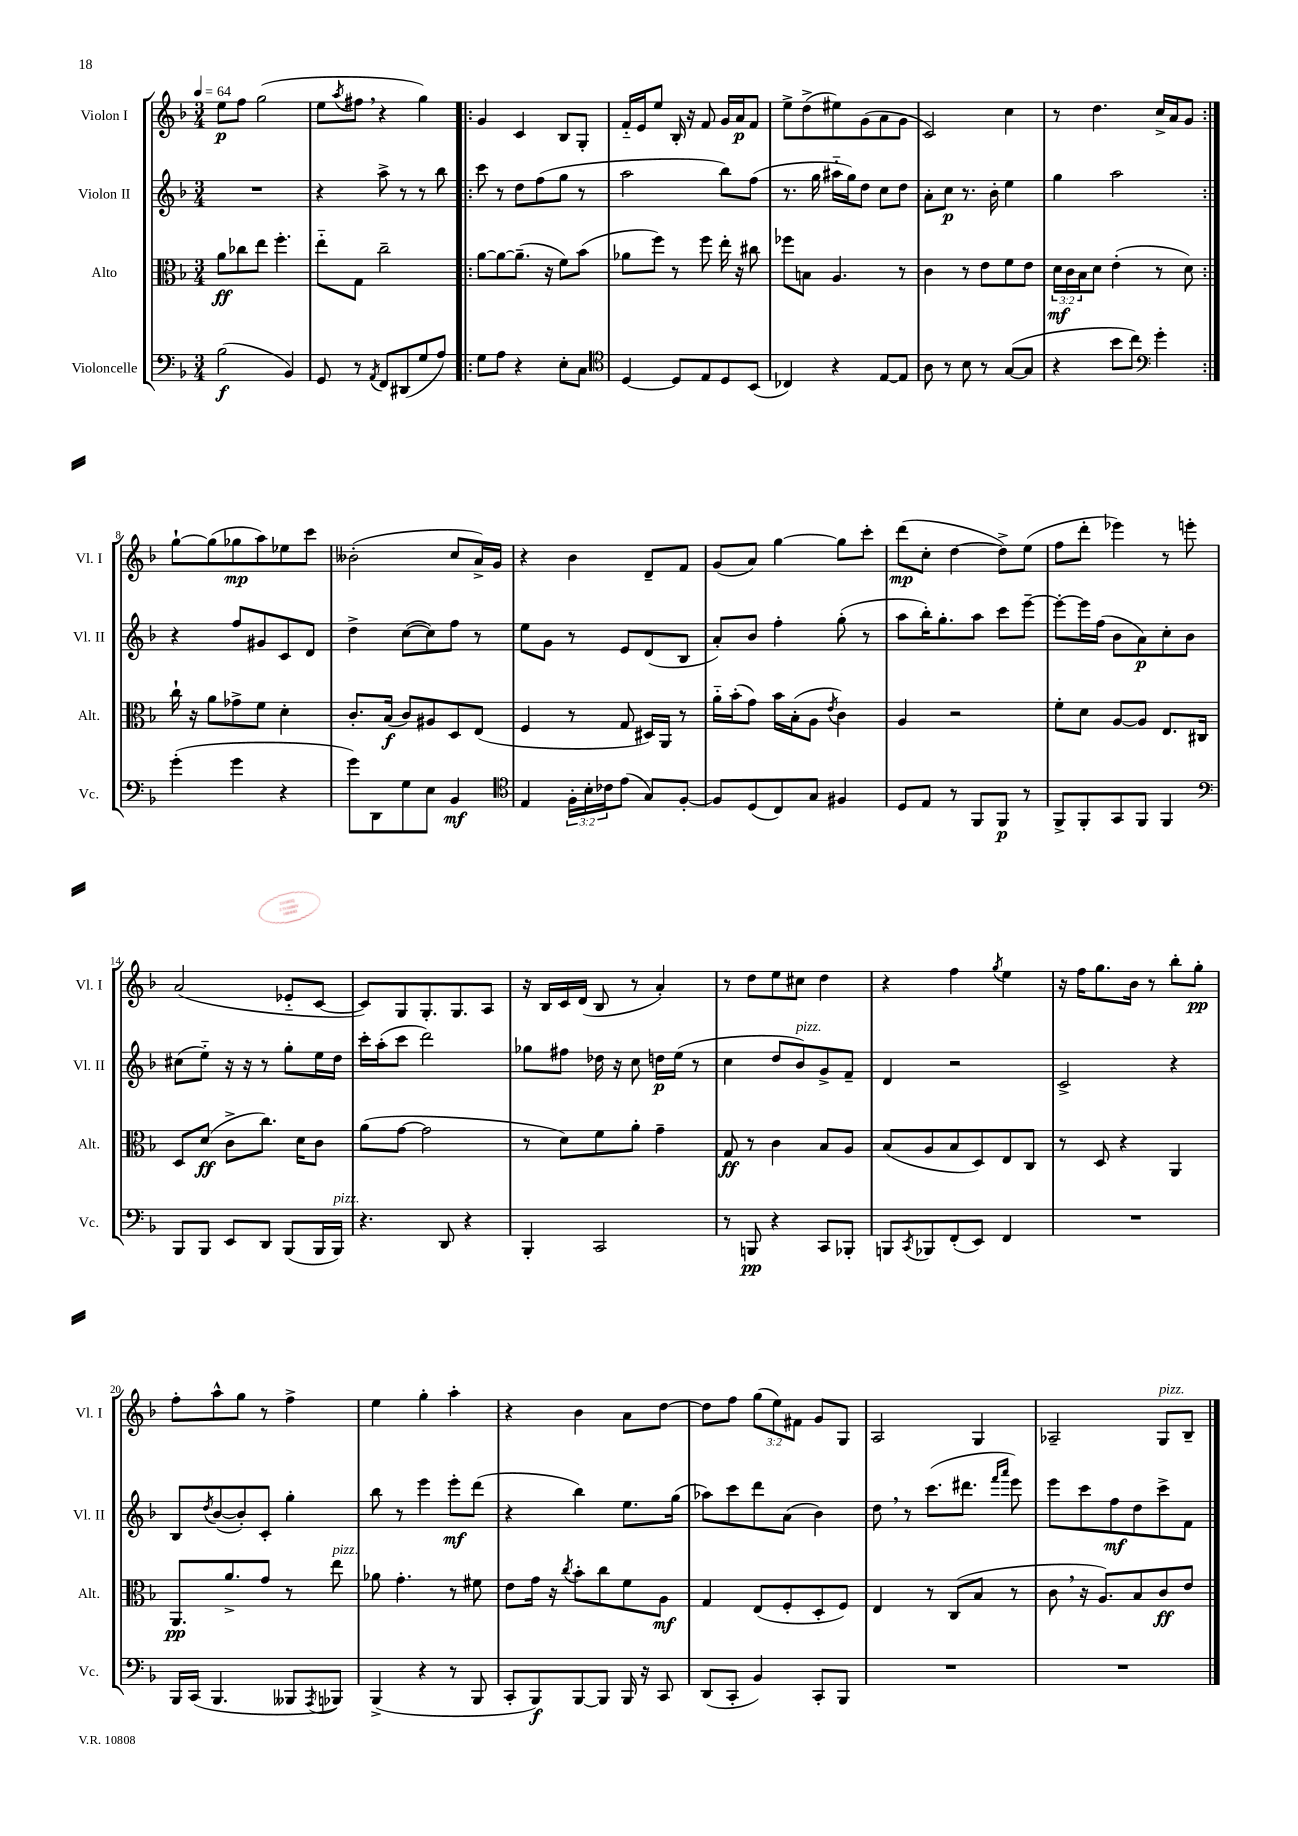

**kern	**kern	**kern	**kern
*staff4	*staff3	*staff2	*staff1
*clefF4	*clefC3	*clefG2	*clefG2
*k[b-]	*k[b-]	*k[b-]	*k[b-]
*M3/4	*M3/4	*M3/4	*M3/4
*MM64	*MM64	*MM64	*MM64
(2B-\	8a\L	2.r	8ee\L
.	8cc-\	.	8ff\J
.	8ee\J	.	(2gg\
.	4.ff'\	.	.
4BB-/)	.	.	.
=	=	=	=
8GG/	8ee'~\L	4r	8ee\L
.	.	.	8qaa/
8r	8G\J	.	8ff#\J
8qAA/	.	.	.
8FF/L	2cc~\	8aa^\	4r
(8DD#/	.	8r	.
8G/	.	8r	4gg\)
8A/J)	.	8bb-\	.
=!|:	=!|:	=!|:	=!|:
8G\L	[8a\L	8ccc\	4g/
8A\J	8a\_	8r	.
4r	(8.a~\]J	8dd\L	4c/
.	.	(8ff\	.
.	16r	.	.
8E'\L	8f\L)	8gg\J	8B-/L
8C\J	(8b-\J	8r	8G'/J
=	=	=	=
*clefC4	*	*	*
[4D/	8a-\L	2aa\	16f'~/LL
.	.	.	16e/J
.	8ff\J)	.	8ee/J
8D/]L	8r	.	16B-'/
.	.	.	16r
8E/	8ff\	.	8f/
8D/	16ee'\	8bb-\L)	16g/LL
.	16r	.	16a/J
(8BB-/J	8cc#\	(8ff\J	8f/J
=	=	=	=
4C-/)	8ff-\L	8.r	8ee^\L
.	8B\J	.	(8dd^\
.	.	16gg\	.
4r	4.A/	16aa#'~\LL	8ee#\)
.	.	16gg\J)	.
.	.	8dd\J	(8g\
[8E/L	.	8cc\L	8a\
8E/]J	8r	8dd\J	8g\J
=	=	=	=
8A\	4c\	8a'\L	2c/)
8r	.	8cc\J	.
8B-\	8r	8.r	.
8r	8e\L	.	.
.	.	16b-'\	.
([8G/L	8f\	4ee\	4cc\
8G/]J	8e\J	.	.
=	=	=	=
4r	24d\LL	4gg\	8r
.	24c\	.	.
.	24B-\J	.	.
.	8d\J	.	4.dd\
8b-\L	(4e'\	2aa\	.
8cc\J)	.	.	.
*clefF4	*	*	*
4g'\	8r	.	16cc^/LL
.	.	.	16a/J
.	8d\)	.	8g/J
=:|!	=:|!	=:|!	=:|!
(4g'\	16cc`\	4r	[8gg`\L
.	16r	.	.
.	8a\L	.	(8gg\]
4g\	8g-^\	8ff/L	8gg-\
.	8f\J	8g#/	8aa\)
4r	4d'\	8c/	8ee-\
.	.	8d/J	8ccc\J
=	=	=	=
8g\L)	8.c'/L	4dd^\	(2b--'\
8DD\	.	.	.
.	(16B-/Jk	.	.
8G\	8c/L)	([8cc\L	.
8E\J	8A#/	8cc\])	.
4BB-/	8D/	8ff\J	8cc/L
.	(8E/J	8r	16a^/L)
.	.	.	16g/JJ
=	=	=	=
*clefC4	*	*	*
4E/	4F/	8ee\L	4r
.	.	8g\J	.
24F'\LL	8r	8r	4b-\
24B-'\	.	.	.
24c-\J	.	.	.
(8e\J	8G/	8e/L	.
8G/L)	16D#/LL)	(8d/	8d~/L
.	16AA/JJ	.	.
[8F'/J	8r	8B-/J	8f/J
=	=	=	=
8F/]L	16a'~\LL	8a'/L)	(8g/L
.	(16b-'\J	.	.
(8D/	8g\J)	8b-/J	8a/J)
8C/)	16b-\LL	4ff'\	[4gg\
.	(16B-'\J	.	.
8G/J	8A\J	.	.
.	8qe/	.	.
4F#/	4c\)	(8gg'\	8gg\]L
.	.	8r	8ccc'\J
=	=	=	=
8D/L	4A/	8aa\L	(8ddd\L
8E/J	.	16bb-'\K)	8cc'\J
.	.	8.gg'\	.
8r	2r	.	[4dd\
8FF/L	.	8aa\J	.
8FF/J	.	8ccc\L	8dd^\]L)
8r	.	[8eee~\J	(8ee\J
=	=	=	=
8FF^/L	8f'\L	8eee'\_L	8ff\L
8FF'/	8d\J	16eee\]L	8ddd'\J
.	.	(16ff\JJ	.
8GG/	[8A/L	8b-\L	4eee-\)
8FF/J	8A/]J	8a\)	.
4FF/	8.E/L	8cc'\	8r
.	.	8b-\J	8eee'\
.	16C#/Jk	.	.
=	=	=	=
*clefF4	*	*	*
8BBB-/L	8D/L	(8cc#\L	(2a/
8BBB-/J	(8d/J	8ee'~\J)	.
8EE/L	8c^\L	16r	.
.	.	16r	.
8DD/J	8.cc\J)	8r	.
(8BBB-/L	.	8gg'\L	8e-'~/L
.	16d\LK	.	.
16BBB-/L	8c\J	16ee\L	[8c/J
16BBB-/JJ)	.	16dd\JJ	.
=	=	=	=
4.r	(8a\L	16ccc'\LL	8c/]L)
.	.	(16aa'\J	.
.	[8g\J	8ccc\J	8G/
.	2g\]	2ddd\)	8.G'/
8DD/	.	.	.
.	.	.	8.G/
4r	.	.	.
.	.	.	8A/J
=	=	=	=
4BBB-'/	8r	8gg-\L	16r
.	.	.	16B-/LL
.	8d\L)	8ff#\J	16c/
.	.	.	(16d/JJ
2CC/	8f\	16dd-\	8B-/
.	.	16r	.
.	8a'\J	8cc\	8r
.	4g~\	16dd\LL	4a'/)
.	.	(16ee\JJ	.
.	.	8r	.
=	=	=	=
8r	8G/	4cc\	8r
8BBB/	8r	.	8dd\L
4r	4c\	8dd/L	8ee\
.	.	8b-/)	8cc#\J
8CC/L	8B-/L	8g^/	4dd\
8BBB-'/J	8A/J	8f~/J	.
=	=	=	=
8BBB/L	(8B-/L	4d/	4r
8qCC/	.	.	.
8BBB-/	8A/	.	.
(8FF'/	8B-/	2r	4ff\
8EE/J)	8D/)	.	.
.	.	.	8qgg/
4FF/	8E/	.	4ee\
.	8C/J	.	.
=	=	=	=
2.r	8r	2c^/	16r
.	.	.	16ff\LK
.	8D/	.	8.gg\
.	4r	.	.
.	.	.	16b-\Jk
.	.	.	8r
.	4AA/	4r	8bb-'\L
.	.	.	8gg'\J
=	=	=	=
16BBB-/LL	8.AA/L	8B-/L	8ff'\L
(16CC/JJ	.	.	.
.	.	8qdd/	.
4.BBB-/	.	([8b-/	8aa^^\
.	8.a^/	.	.
.	.	8b-'/])	8gg\J
.	8g/J	8c'/J	8r
8BBB--/L	8r	4gg'\	4ff^\
8qAAA/	.	.	.
8BBB-/J)	8ee\	.	.
=	=	=	=
(4BBB-^/	8a-\	8bb-\	4ee\
.	4.g'\	8r	.
4r	.	4eee\	4gg'\
8r	8r	8eee'\L	4aa'\
8BBB-/	8f#\	(8ddd\J	.
=	=	=	=
8CC'/L	8e\L	4r	4r
8BBB-/)	16g\Jk	.	.
.	16r	.	.
.	8qcc/	.	.
[8BBB-/	8b-'\L	4bb-\)	4b-\
8BBB-/]J	8cc\	.	.
16BBB-/	8f\	8.ee\L	8a\L
16r	.	.	.
8CC/	8A\J	.	[8dd\J
.	.	(16gg\Jk	.
=	=	=	=
(8DD/L	4G/	8aa-\L)	8dd\]L
8CC'/J	.	8ccc\	8ff\J
4BB-/)	(8E/L	8ddd\	(12gg\L
.	.	.	12ee\)
.	8F'/	(8a\J	.
.	.	.	12f#\J
8CC'/L	8D'/	4b-\)	8g/L
8BBB-/J	8F/J)	.	8G/J
=	=	=	=
2.r	4E/	8dd\	2A/
.	.	8r	.
.	8r	(8.ccc\L	.
.	(8C/L	.	.
.	.	8.ddd#\J	.
.	8B-/J	.	4G/
.	.	16qqfff/LL	.
.	.	16qqaaa/JJ	.
.	8r	8eee\)	.
=	=	=	=
2.r	8c\	8eee\L	2A-~/
.	16r	8ccc\	.
.	8.A/L)	.	.
.	.	8ff\	.
.	8B-/	8dd\	.
.	8c/	8ccc^\	8G/L
.	8e/J	8f\J	8B-~/J
==	==	==	==
*-	*-	*-	*-
